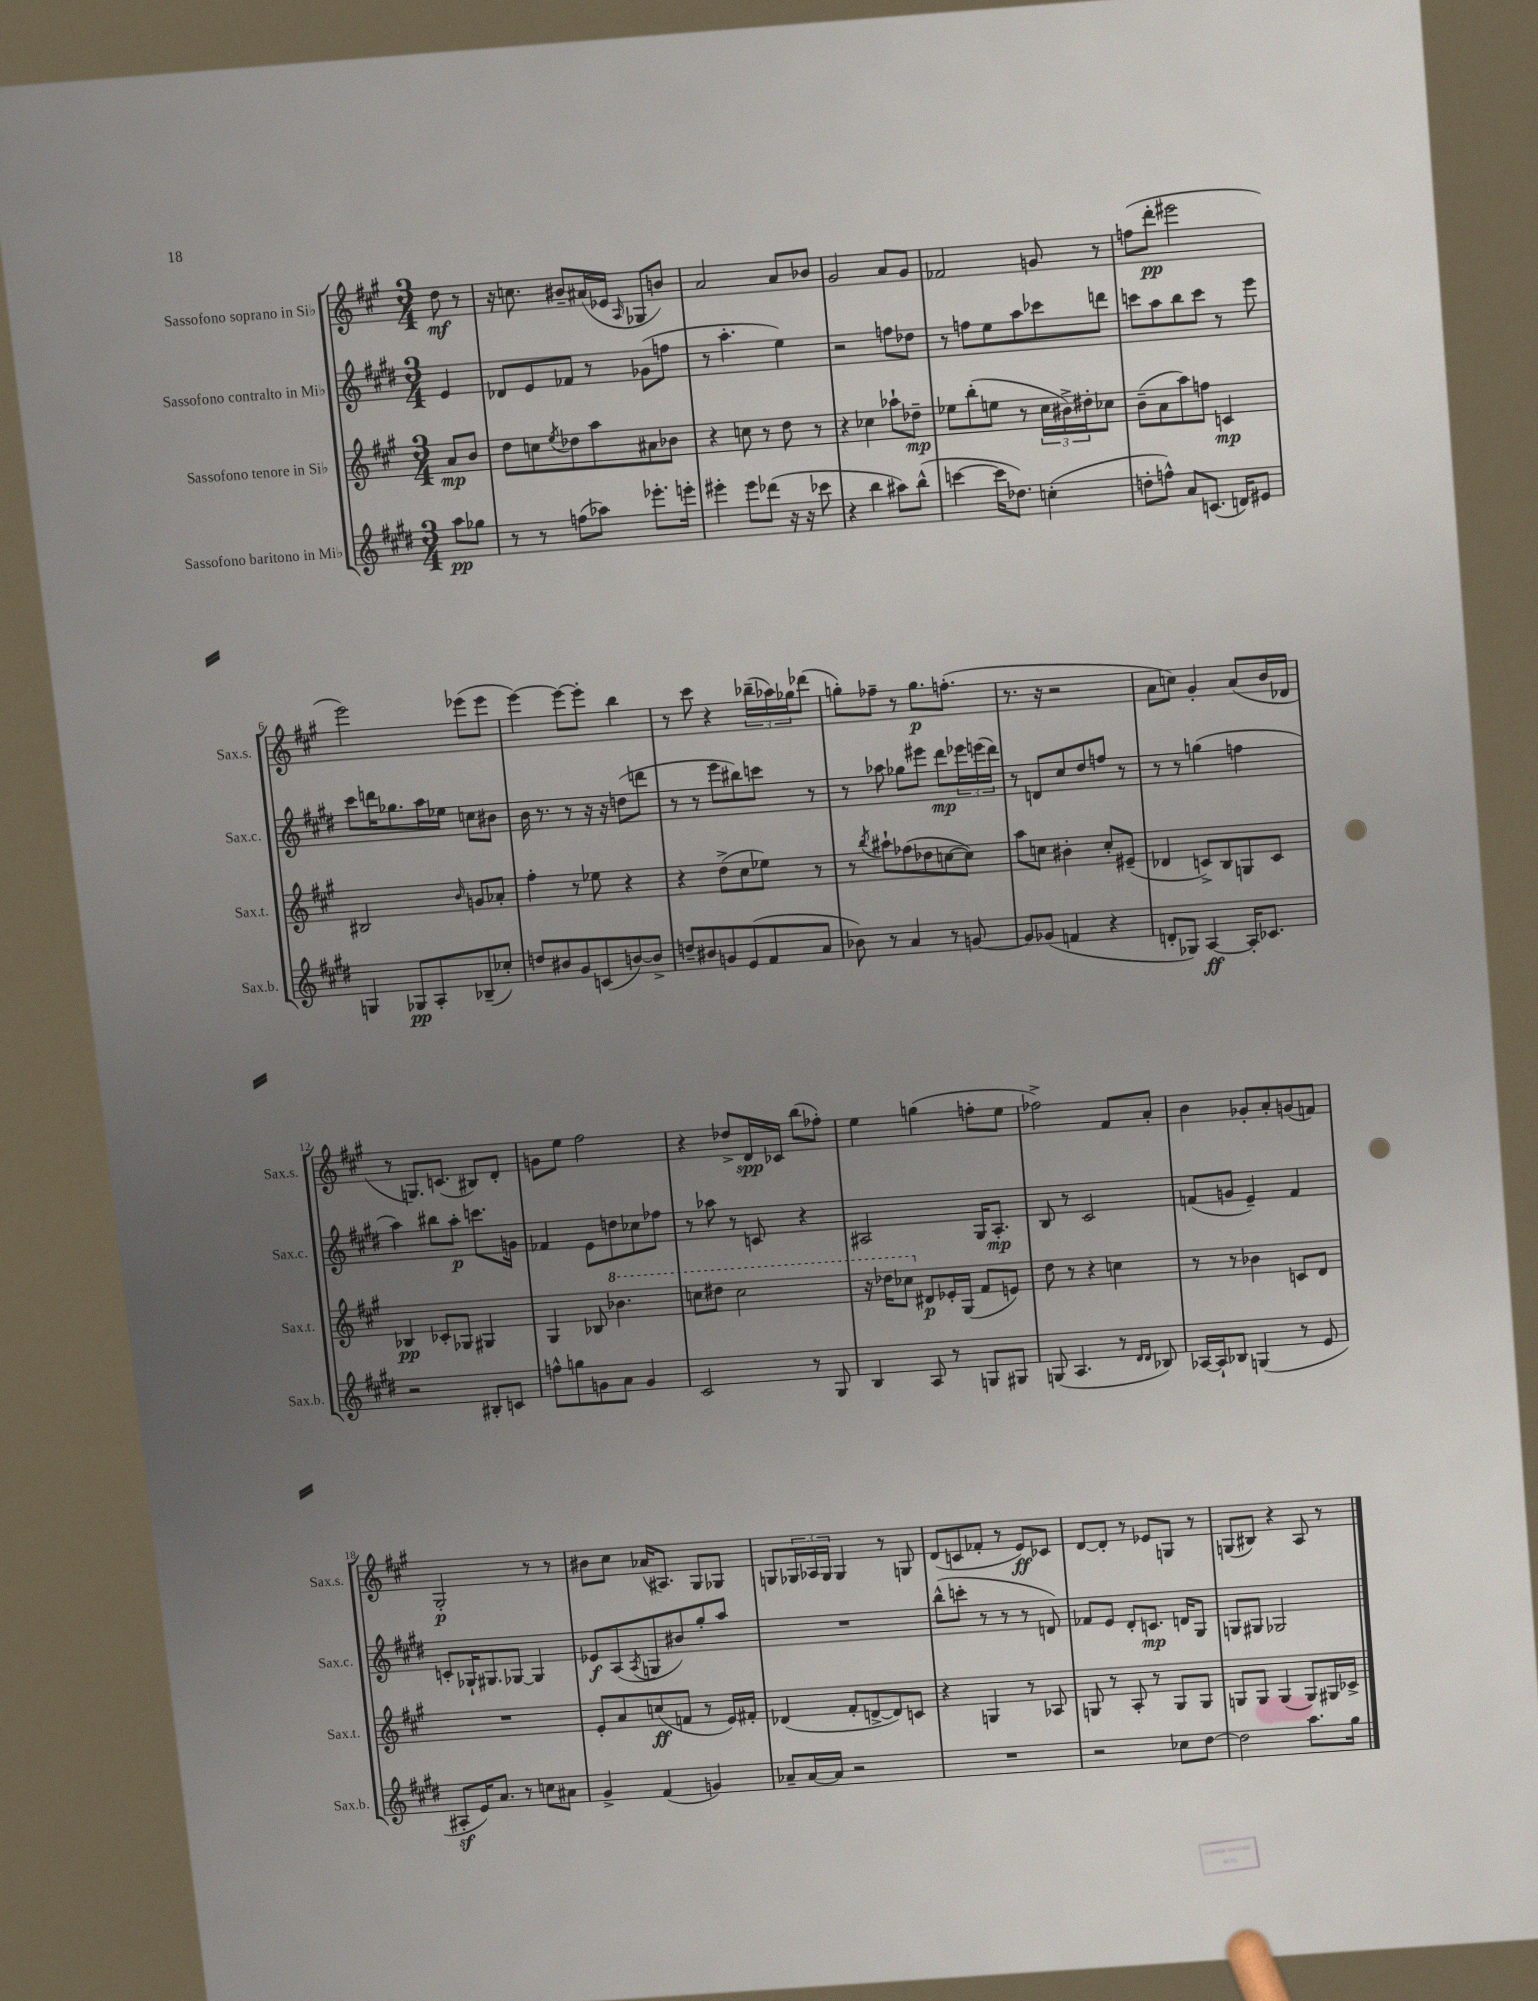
<<
\new StaffGroup <<
\new Staff = "s0" \with { instrumentName = "Sassofono soprano in Sib" shortInstrumentName = "Sax.s." } {
    \clef treble \key a \major \numericTimeSignature \time 3/4 \partial 4
    d''8\mf r8 |
    r16 c''8. bis'8-- ais'16( ees'16 \grace { a16 } ges8 b'8) |
    a'2 a'8 bes'8 |
    gis'2 a'8 gis'8 |
    fes'2 g'8 r8 |
    f''8( d'''8-.\pp eis'''2 |
    e'''2) ees'''8( ees'''8 |
    e'''4~) e'''8~ e'''8-. b''4 |
    r8 cis'''8 r4 \tuplet 3/2 { bes''16--( aes''16) ges''16 } des'''8( |
    g''8-.) fes''8-- r8 g''8.\p f''8.-.( |
    r8. r16 r2 |
    a'8 c''8) gis'4-. a'8( b'16 des'16 |
    r8 g8.) c'8.( bis8) d'8-. |
    g'8 e''8 fis''2 |
    r4 des''8-> d'16\spp ces'16 b''8( fes''8-.) |
    e''4 g''4( f''8-. e''8 |
    fes''2->) fis'8 a'8-. |
    b'4 ges'8-. a'8-. g'8( f'8) |
    gis2-.\p r8 r8 |
    bis'8 cis''8 aes'16( ais8.) gis8 ges8 |
    g8 \tuplet 3/2 { ges16 aes16 ges16 } ges4 r8 g8 |
    d'8( c'8 fes'8-. r8 e'8\ff) ces'8 |
    d'8~ d'8-. r8 ees'8 g8 r8 |
    g8( bis8) r4 a8 r8 \bar "|." |
}
\new Staff = "s1" \with { instrumentName = "Sassofono contralto in Mib" shortInstrumentName = "Sax.c." } {
    \clef treble \key e \major \numericTimeSignature \time 3/4 \partial 4
    e'4 |
    des'8 e'8 fes'8 r8 ges'8( f''8 |
    r8 a''4.-. e''4) |
    r2 f''8 des''8 |
    r8 f''8 e''8 a''8 ces'''8 d'''8 |
    c'''8 a''8 b''8 c'''8 r8 e'''8 |
    cis'''8 d'''16 ges''8. a''16 ees''16 c''8 bis'8 |
    b'16 r8. r8 r16 r16 d''8( d'''8 |
    r8 r8 e'''8 bis''8) c'''8 r8 |
    r8 aes''8 ges''8 eis'''8 dis'''8\mp \tuplet 3/2 { ees'''16 e'''16( dis'''16) } |
    r8 d'8 cis''8 dis''8 f''8 r8 |
    r8 r8 g''4( f''4 |
    a''4) bis''8 a''8-.\p c'''8. g'16 |
    fes'4 e'8 d''8 ces''8 fes''8 |
    r8 aes''8 r8 c'8 r4 |
    ais2 gis16 ais8.-.\mp |
    b8 r8 cis'2 |
    f'8( g'8 e'4--) f'4 |
    c'8-. ges16-! gis8. ges8~ ges4 |
    ees'8\f a8( \acciaccatura { a8 } g8 bis'8) gis''8-. a''8 |
    R2. |
    b''8-^( c'''8-. r8 r8 r8 d'8) |
    fes'8 e'8 dis'8-. c'8.\mp d'16 gis8 |
    g8 gis8 ges2 \bar "|." |
}
\new Staff = "s2" \with { instrumentName = "Sassofono tenore in Sib" shortInstrumentName = "Sax.t." } {
    \clef treble \key a \major \numericTimeSignature \time 3/4 \partial 4
    a'8\mp b'8 |
    d''8 c''8 \acciaccatura { e''8 } des''8 a''8 ais'8 bes'8 |
    r4 c''8 r8 d''8 r8 |
    r4 ces''4 aes''8-! des''8--\mp |
    ees''8 b''8-.( e''8 r8 \tuplet 3/2 { cis''16 bis'16->) dis''16-. } ces''8 |
    b'8--( a'8 a''8) f''8 c'4\mp |
    bis2 \grace { b'16 } g'8 aes'8-. |
    fis''4-. r8 ees''8 r4 |
    r4 d''8->( cis''8 ees''8) r8 |
    r8 \acciaccatura { b''8 } ais''8-! fes''8( des''8 c''8~ c''8) |
    a''8 c''8 bis'4-. c''8-. eis'8--( |
    des'4 c'8->) b8 g8 c'8 |
    bes4\pp ces'8-. ges8 gis4 |
    gis4 bes8 \ottava #1 bes''4. |
    c'''8 dis'''8 c'''2 |
    r16 des'''16 ces'''8 \ottava #0 dis'8\p ees'16-. gis16( fis'8 e'8) |
    d''8 r8 r4 c''4 |
    r8 r8 bes'4 c'8 d'8 |
    R2. |
    e'8-. a'8 c''8\ff( f'8 r8 e'16) fis'16-. |
    des'4( fis'8-. d'8~-> d'8) c'8 |
    r4 g4 r8 aes8 |
    g8 r8 a8-. r8 g8 g8 |
    g8 g8 g4( g8) gis16 ces'16-> \bar "|." |
}
\new Staff = "s3" \with { instrumentName = "Sassofono baritono in Mib" shortInstrumentName = "Sax.b." } {
    \clef treble \key e \major \numericTimeSignature \time 3/4 \partial 4
    a''8\pp ges''8 |
    r8 r8 f''8( aes''8) ees'''8.-. e'''16-. |
    eis'''4-. eis'''8 des'''8( r16 r16 ces'''8 |
    r4 b''4 ais''8) b''8-^( |
    c'''4~ c'''16 des''8.) c''4-.( |
    d''8-. f''8-^) a'8 c'8.( d'16) eis'8 |
    g4 ges8\pp a8-. bes8--( ces''8-.) |
    d''8 bis'8 gis'8 c'8( b'8~) b'8-> |
    d''8-- bis'8 g'8 e'8( fis'8 a'8 |
    bes'8) r8 a'4 r8 g'8~ |
    g'8 ges'8( f'4 r4 |
    d'8-. ges8) a4~\ff a16-. ces'8. |
    r2 bis8-. c'8 |
    f''8-^ g''8 g'8 a'8 g'4 |
    cis'2 r8 gis8 |
    b4 a8 r8 g8 gis8 |
    g8( a4. r8 \grace { dis'16 dis'16 } bes8) |
    aes16~ aes16-! bes8 g4( r8 e'8 |
    ais8-.\sf e'16) a'8. r8 c''8 ais'8 |
    gis'4-> fis'4( g'4) |
    aes'8-- aes'16~ aes'16 r2 |
    R2. |
    r2 ces''8 dis''8~ |
    dis''2 a''8. gis''16 \bar "|." |
}
>>
>>
